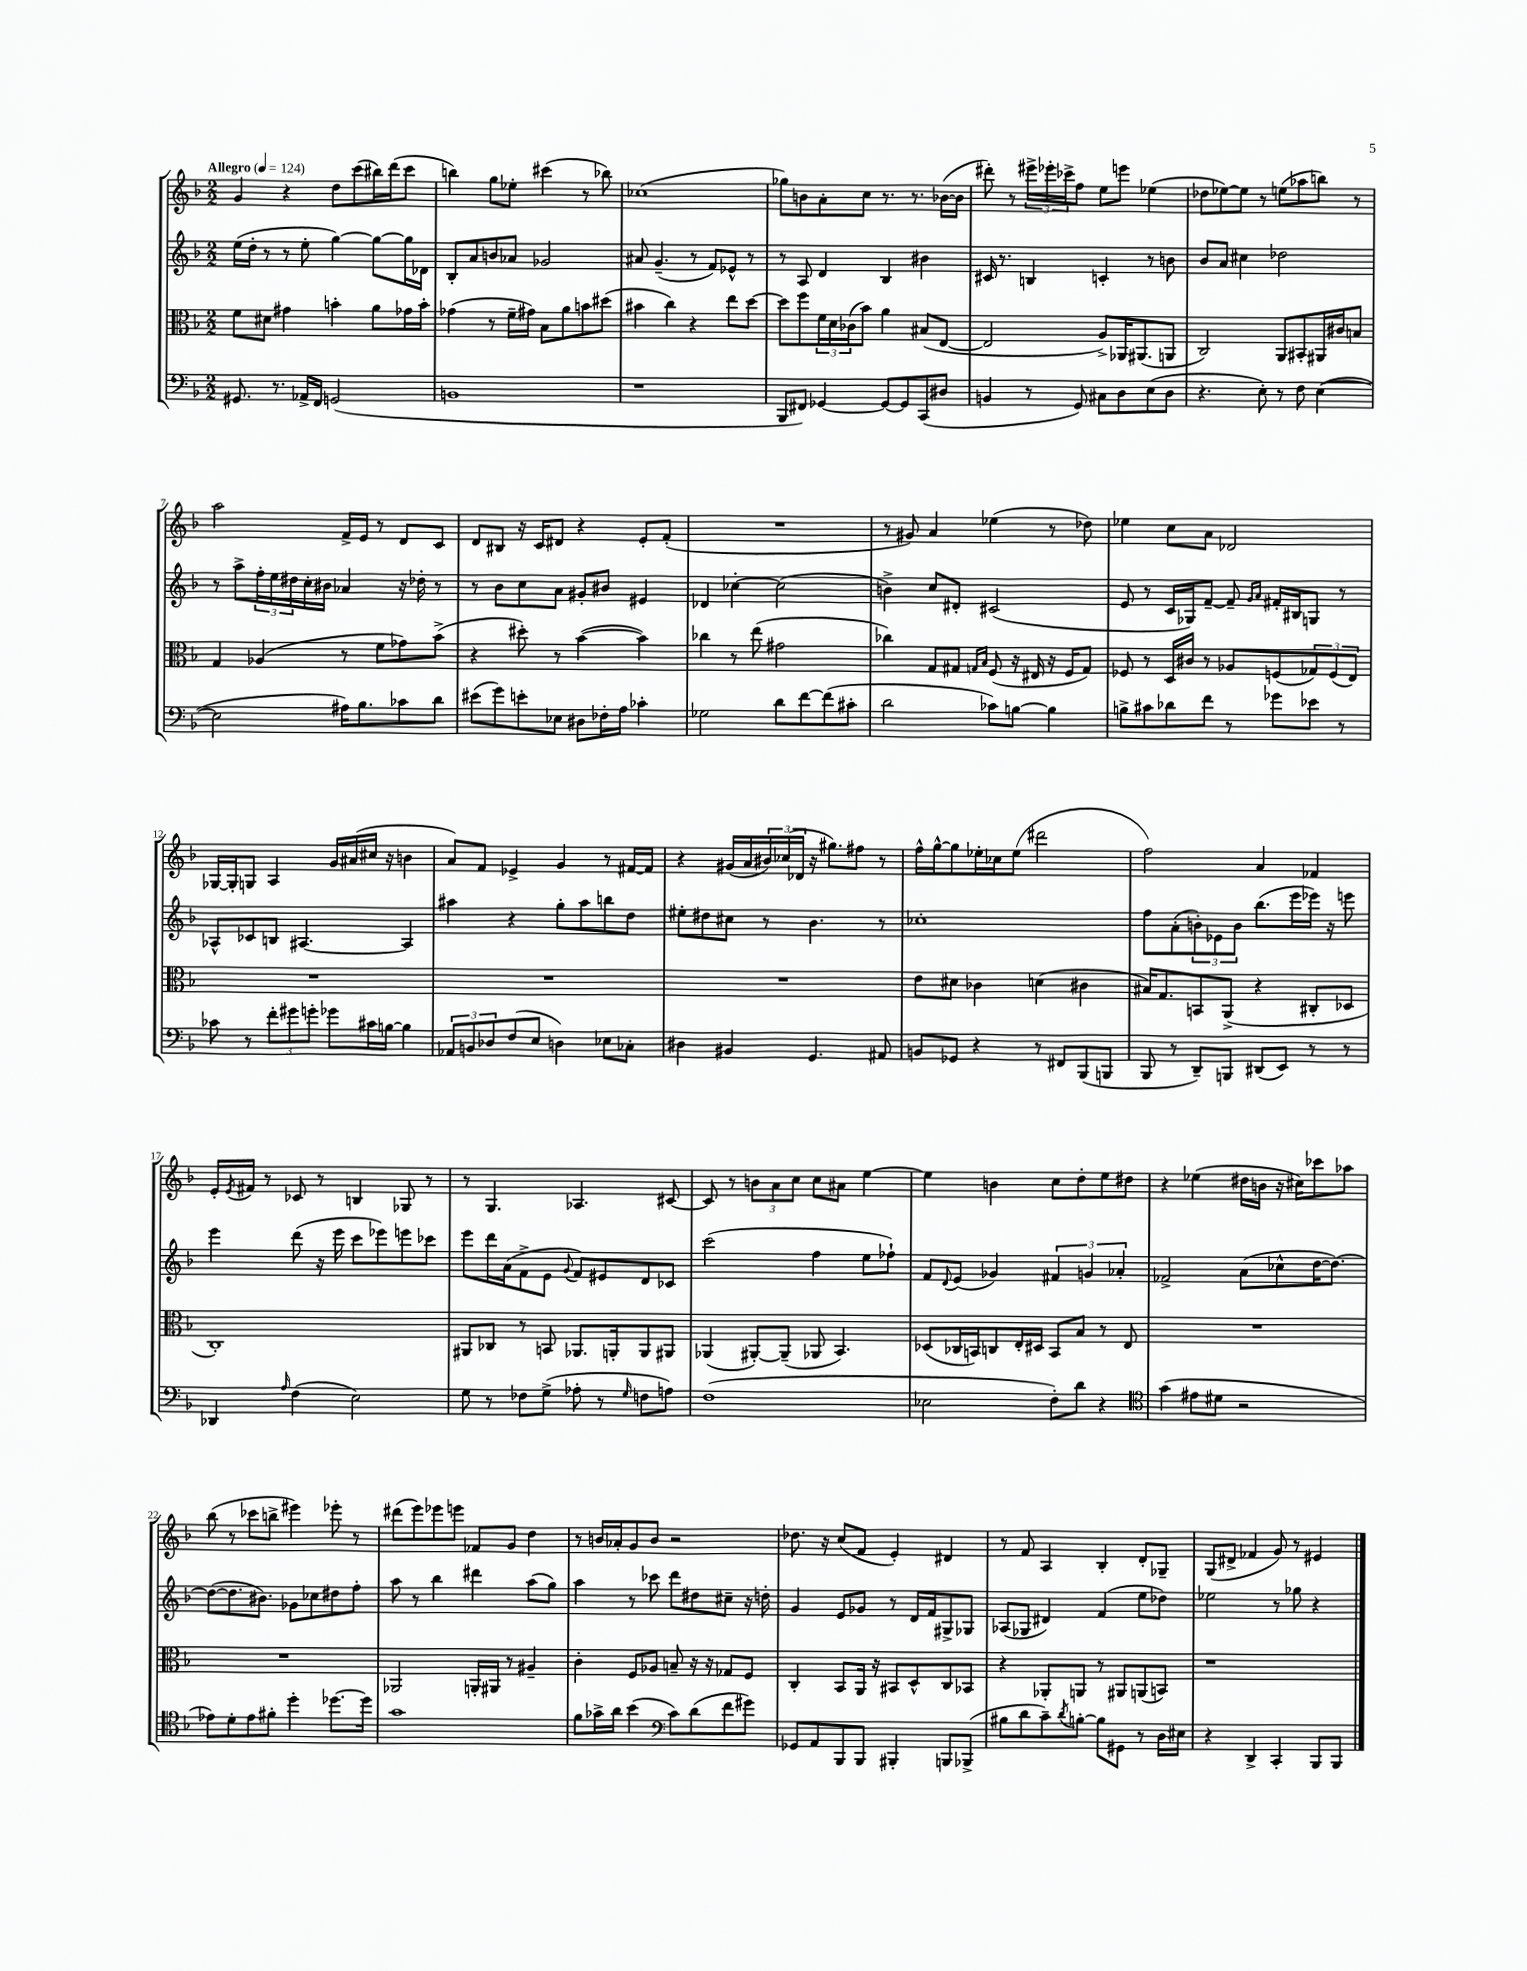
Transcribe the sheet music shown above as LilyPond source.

<<
\new StaffGroup <<
\new Staff = "s0" {
    \clef treble \key f \major \numericTimeSignature \time 2/2 \tempo "Allegro" 4 = 124
    g'4 r4 d''8 c'''8( bis''16) d'''16( c'''8 |
    b''4) g''8 ees''8-. cis'''4( r8 bes''8) |
    ces''1( |
    ges''8) b'8 a'8-. c''8 r8. r8. bes'16~( bes'16 |
    dis'''8-.) r8 \tuplet 3/2 { eis'''16-> ees'''16-. ces'''16-> } f''8 e''8 e'''8 ees''4( |
    des''8 ees''8~) ees''8 r8 e''8( aes''8 b''8) r8 |
    a''2 f'16-> e'16 r8 d'8 c'8 |
    d'8 bis8 r16 c'16 dis'8 r4 e'8-. f'8-.( |
    R1 |
    r8 gis'8) a'4 ees''4( r8 des''8) |
    ees''4 c''8 a'8 des'2 |
    ges16~ ges16-. g8 a4 g'16 ais'16( cis''16 r16 b'4 |
    a'8) f'8 ees'4-> g'4 r8 fis'16~ fis'16 |
    r4 gis'16( a'16 \tuplet 3/2 { bis'16) ces''16( des'16 } r16 gis''8.) fis''8 r8 |
    f''16-^ g''16~-^ g''8 ees''16-. ces''16 ees''8( dis'''2 |
    f''2) a'4 fes'4 |
    e'16-. \acciaccatura { e'8 } fis'16 r8 ces'8 r8 b4 ges8 r8 |
    r8 g4. aes4. cis'8~ |
    cis'8 r8 \tuplet 3/2 { b'8 a'8 c''8 } c''8 ais'8 e''4~ |
    e''4 b'4 c''8 d''8-. e''8 dis''8 |
    r4 ees''4( dis''16 b'16 r16 cis''16) ces'''8 aes''8 |
    bes''8( r8 ces'''8 b''8-> eis'''4) ees'''8-. r8 |
    dis'''8( e'''8) ees'''8 e'''8 fes'8 g'8 d''4 |
    r8 b'16 aes'16-. g'8 b'8 r2 |
    des''8. r16 c''8( f'8 e'4-.) dis'4 |
    r8 f'8 a4 bes4-. d'8-. ges8-- |
    g8( dis'8-> fes'4 g'8) r8 eis'4 \bar "|." |
}
\new Staff = "s1" {
    \clef treble \key f \major \numericTimeSignature \time 2/2
    e''16( d''16-. r8 r8 e''8-. g''4~) g''8~ g''16 des'16 |
    bes8-. a'8 b'8 aes'8 ges'2 |
    ais'8 g'4.--( r8 f'8) ees'8-^ r8 |
    r8 a8 d'4 bes4 bis'4 |
    cis'16 r8. b4 c'4-. r8 b'8 |
    bes'8 a'8 cis''4 des''2 |
    r8 a''8-> \tuplet 3/2 { f''16-. e''16 dis''16 } c''16-. bis'16 aes'4 r16 des''16-. r8 |
    r8 bes'8 c''8 a'8 gis'8-. bis'8 eis'4 |
    des'4 ces''4~-. ces''2( |
    b'4->) c''8 dis'8-. cis'2( |
    e'8 r8 c'16 ges16) f'8~-- f'8-- \grace { g'16 a'16 } fis'16-. bis16 g8 r8 |
    aes8-^ ces'8 b8 ais4.~ ais4 |
    ais''4 r4 g''8-. ais''8 b''8 d''8 |
    eis''8-. dis''8 cis''8 r8 bes'4. r8 |
    ces''1-. |
    f''8 a'8-.( \tuplet 3/2 { b'8-.) ees'8 b'8 } bes''8.( e'''16 ees'''16) r16 e'''8 |
    e'''4 d'''8( r16 e'''16 c'''8 ees'''8) e'''8 ces'''8 |
    e'''8 d'''16 a'16( f'8-> e'8 \appoggiatura { g'8 } f'8) eis'8 d'8 ces'8 |
    c'''2( f''4 e''8 fes''8-!) |
    f'8 \appoggiatura { d'8 } e'8( ges'4) \tuplet 3/2 { fis'4 g'4 aes'4-. } |
    fes'2-> a'8( ces''8-^ d''16~ d''8.~) |
    d''8~( d''8. bis'8.) ges'8 ces''8 dis''8 f''8-. |
    a''8 r8 bes''4 dis'''4 a''8( g''8) |
    a''4 r8 ces'''8 d'''8 dis''8 cis''8-- r16 d''16-. |
    g'4 e'8 ges'8 r8 d'16 f'16 gis8-> ges8 |
    aes8( ges8 dis'4) f'4( e''8 des''8) |
    ees''2 r8 ges''8 r4 \bar "|." |
}
\new Staff = "s2" {
    \clef alto \key f \major \numericTimeSignature \time 2/2
    f'8 dis'8 gis'4 b'4-. a'8 ges'16 b'16-. |
    ges'4( r8 f'16-- gis'16) bes8 a'8 b'8 dis''8( |
    bis'4 c''4) r4 e''8 d''8~ |
    d''8 f''8 \tuplet 3/2 { f'16 d'16 ces'16( } bes'8) a'4 bis8( e8~ |
    e2 a8->) aes,16 ais,8.( a,8 |
    c2) a,8 bis,8-. ais,16 cis'16 b8 |
    g4 aes4( r8 f'8 ges'8) bes'8->( |
    r4 dis''8-.) r8 bes'4~( bes'4) |
    ces''4 r8 e''8( gis'2 |
    ces''4) g8 gis8 \grace { g16 bes16 } f8( r16 eis16 r16 f16 g8) |
    fes8 r8 d16 cis'16 r8 aes8 f8( \tuplet 3/2 { ges8) f8( e8) } |
    R1 |
    R1 |
    R1 |
    e'8 dis'8 ces'4 d'4( cis'4 |
    bis16) g8. b,8 a,8->( r4 cis8-. des8 |
    c1-.) |
    ais,8 ces8 r8 b,8 aes,8. a,16-. a,8 ais,8 |
    aes,4( ais,8~-.) ais,8--( aes,8 bes,4.) |
    des8( ces16 b,16) c8 e16-. dis16 b,8 bes8 r8 e8 |
    R1 |
    R1 |
    aes,2 a,16-. ais,16 r8 ais4-- |
    c'4-. f8 aes8 b8-- r16 r16 ges8 f8 |
    c4-. bes,8 a,16 r16 bis,8 d8-^ c8 bes,8 |
    r4 aes,8-. a,8 r8 ais,8 a,8( b,8) |
    r1 \bar "|." |
}
\new Staff = "s3" {
    \clef bass \key f \major \numericTimeSignature \time 2/2
    gis,8. r8. aes,16-> f,16 g,2( |
    b,1 |
    r1 |
    bes,,8 fis,8) ges,4~ ges,8~ ges,8 c,8( dis8 |
    b,4 r8 g,8) cis8 d8 e8( d8 |
    r4. e8-.) r8 f8 e4~( |
    e2 ais16) bes8. ces'8 d'8 |
    eis'8( g'8) e'8-. ees8 dis8 fes16-. a16 ces'4-. |
    ges2 d'8 f'8~ f'8( cis'8-. |
    d'2 ces'8) b8~ b4 |
    b8-> cis'8 des'8 f'8 r8 ges'8 ees'8 r8 |
    ces'8 r8 \tuplet 3/2 { f'8-. gis'8 g'8-. } ges'8 cis'16 b16~ b4 |
    \tuplet 3/2 { aes,8 b,8 des8 } f8( e8 d4) ees8 ces8-. |
    dis4 bis,4 g,4. ais,8 |
    b,8 ges,8 r4 r8 fis,8 bes,,8( b,,8 |
    bes,,8 r8 d,8--) b,,8 dis,8( e,8) r8 r8 |
    des,4 \grace { a16 } f4( e2) |
    g8 r8 fes8 g8->( aes8-. r8 \grace { g16 } f8 a8) |
    f1( |
    ees2 f8-.) d'8 r4 |
    \clef tenor g'4( eis'8 dis'8 r2 |
    ees'8) d'8-. ees'8 fis'8-. d''4-. des''8.~ des''16 |
    g'1 |
    f'8 ges'16-> a'16 bes'4( \clef bass c'8) d'8( f'8 gis'8) |
    ges,8 a,8 bes,,8 bes,,8 bis,,4-. b,,8 bes,,8->( |
    bis8 d'8 c'8--) \acciaccatura { d'8 } b8~-. b8 gis,8 r8 d16 eis16 |
    r4 d,4-> c,4-. bes,,8 bes,,8 \bar "|." |
}
>>
>>
